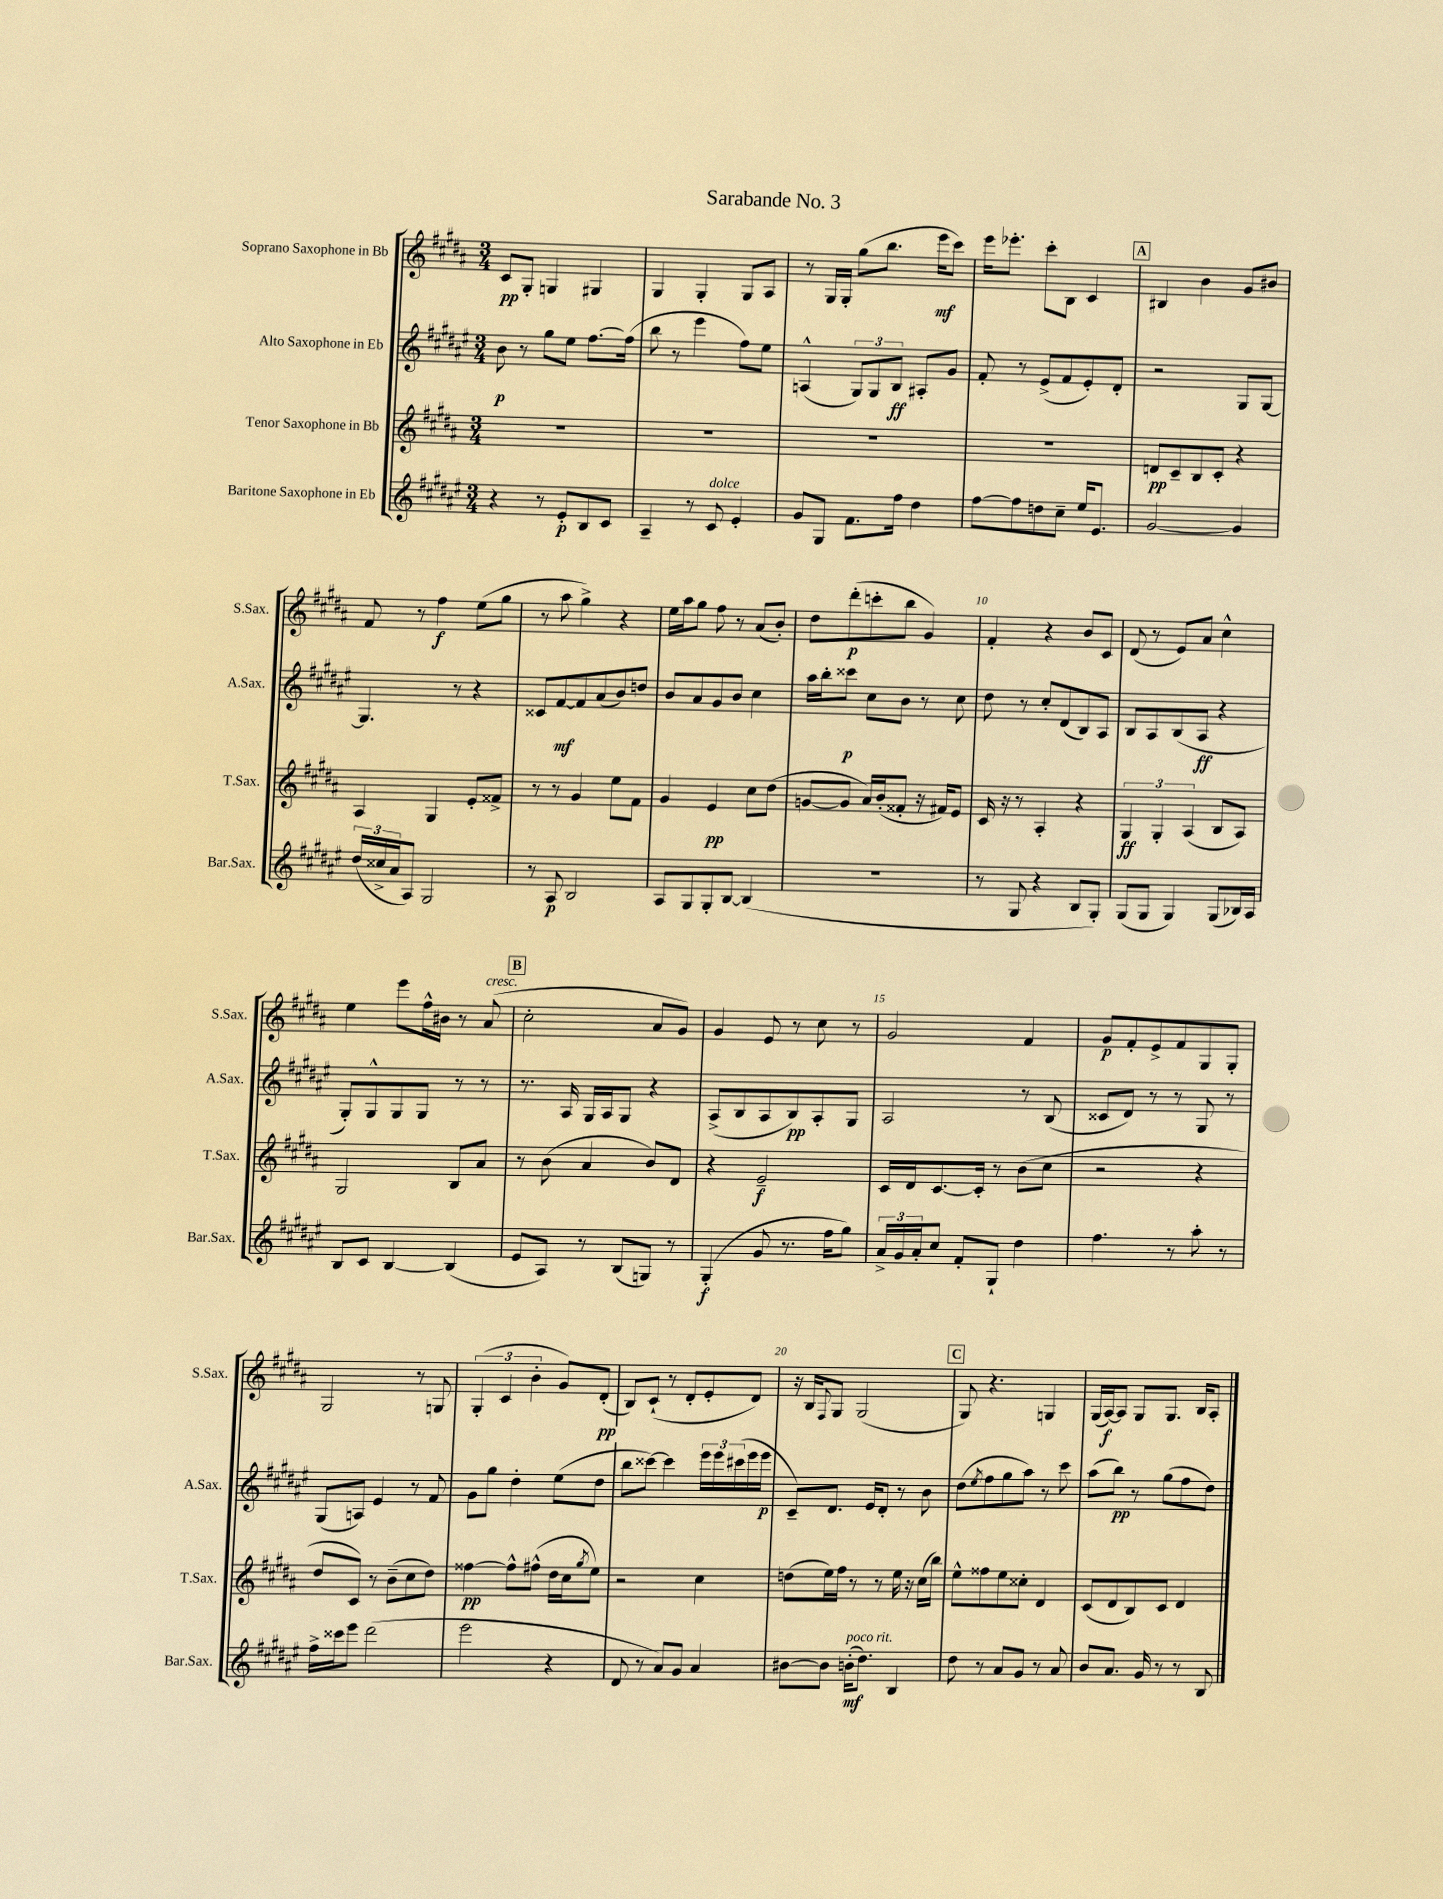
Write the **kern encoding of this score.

**kern	**kern	**kern	**kern
*staff4	*staff3	*staff2	*staff1
*clefG2	*clefG2	*clefG2	*clefG2
*k[f#c#g#d#a#e#]	*k[f#c#g#d#a#]	*k[f#c#g#d#a#e#]	*k[f#c#g#d#a#]
*M3/4	*M3/4	*M3/4	*M3/4
4r	2.r	8b\	8c#/L
.	.	8r	8G#'/J
8r	.	8gg#\L	4G/
8e#'/L	.	8ee#\J	.
8B/	.	[8.ff#\L	4G#/
8c#/J	.	.	.
.	.	(16ff#\]Jk	.
=	=	=	=
4A#~/	2.r	8bb\	4G#/
.	.	8r	.
8r	.	4eee#\	4G#'/
8c#/	.	.	.
4e#'/	.	8ff#\L)	8G#/L
.	.	8ee#\J	8A#/J
=	=	=	=
8g#/L	2.r	(4A^^/	8r
8G#/J	.	.	16G#/LL
.	.	.	16G#'/JJ
8.f#\L	.	12G#/L)	(8gg#\L
.	.	12G#/	.
.	.	.	8.bb\J
.	.	12B/J	.
16ff#\Jk	.	.	.
4dd#\	.	8A#'/L	.
.	.	.	16eee\LK
.	.	8g#/J	8ccc#\J)
=	=	=	=
[8ff#\L	2.r	8f#'/	16eee\LK
.	.	.	8.eee-'\J
8ff#\]	.	8r	.
8dd\	.	(8e#^/L	8ccc#'\L
8cc#~\J	.	8f#/	8B\J
16ee#/LK	.	8e#'/)	4c#/
8.e#/J	.	.	.
.	.	8d#'/J	.
=	=	=	=
[2g#/	8d/L	2r	4B#/
.	8c#~/	.	.
.	8B/	.	4b\
.	8c#'/J	.	.
4g#/]	4r	8G#/L	8g#/L
.	.	[8G#/J	8b#/J
=	=	=	=
(24dd#/LL	4A#/	4.G#/]	8f#/
24cc##^/	.	.	.
24a#/J	.	.	.
8A#/J)	.	.	8r
2G#/	4G#/	.	4ff#\
.	.	8r	.
.	8e'/L	4r	(8ee\L
.	8f##^/J	.	8gg#\J
=	=	=	=
8r	8r	8c##/L	8r
8A#/	8r	[8f#/	8aa#\
2B/	4g#/	8f#/]	4gg#^\)
.	.	(8a#/	.
.	8ee\L	8b/)	4r
.	8f#\J	8dd/J	.
=	=	=	=
8A#/L	4g#/	8b/L	16ee\LL
.	.	.	16aa#\J
8G#/	.	8a#/	8gg#\J
8G#'/	4e/	8g#/	8ff#\
[8B/J	.	8b/J	8r
(4B/]	8cc#\L	4cc#\	(8a#/L
.	(8dd#\J	.	8b'/J)
=	=	=	=
2.r	[8g/L	16aa#\LL	8dd#\L
.	.	16bb'\J	.
.	8g/]J	8ccc##\J	(8ddd#'\
.	16a#/LL)	8cc#\L	8ccc'\
.	(16b'/J	.	.
.	8f##'/J	8b\J	8bb\J
.	16r	8r	4g#/)
.	16f#/LK)	.	.
.	8e/J	8cc#\	.
=	=	=	=
8r	16c#/	8dd#\	4f#'/
.	16r	.	.
8G#/	8r	8r	.
4r	4A#'/	8cc#'/L	4r
.	.	(8d#/	.
8B/L	4r	8B/)	8b/L
8G#'/J)	.	8A#/J	8c#/J
=	=	=	=
(8G#/L	6G#/	8B/L	(8d#/
8G#/J	.	8A#/	8r
.	6G#'/	.	.
4G#/)	.	(8B/	8e/L)
.	(6A#/	.	.
.	.	8A#/J	8a#/J
(8G#/L	8B/L	4r	4cc#^^\
16B-/L)	8A#/J)	.	.
16A#/JJ	.	.	.
=	=	=	=
8B/L	2G#/	8G#'/L)	4ee\
8c#/J	.	8G#^^/	.
[4B/	.	8G#/	8eee\L
.	.	8G#/J	16ff#^^\L
.	.	.	16b#\JJ
(4B/]	8B/L	8r	8r
.	8a#/J	8r	(8a#/
=	=	=	=
8e#/L	8r	8.r	2cc#'\
8A#/J)	(8b\	.	.
.	.	16A#/	.
8r	4a#/	16G#/LL	.
.	.	16A#/J	.
(8B/L	.	8G#/J	.
8G/J)	8b/L)	4r	8a#/L
8r	8d#/J	.	8g#/J)
=	=	=	=
(4G#'/	4r	(8A#^/L	4g#/
.	.	8B/	.
8g#/	2e~/	8A#/	8e/
8.r	.	8B/)	8r
.	.	8A#'/	8cc#\
16ff#\LK	.	.	.
8gg#\J)	.	8G#/J	8r
=	=	=	=
24a#^/LL	16c#/LL	2A#/	2g#/
24g#/	.	.	.
.	16d#/J	.	.
24a#'/J	.	.	.
8cc#/J	[8.c#/	.	.
8f#'/L	.	.	.
.	16c#'/]Jk	.	.
8G#`/J	8r	.	.
4dd#\	(8b\L	8r	4f#/
.	8cc#\J	(8B/	.
=	=	=	=
4.ff#\	2r	8c##/L	8g#/L
.	.	8d#/J)	8f#'/
.	.	8r	8e^/
8r	.	8r	8f#/
8aa#'\	4r	8G#/	8G#/
8r	.	8r	8G#'/J
=	=	=	=
16ff#^\LL	8dd#/L	(8G#/L	2G#/
16ccc##\J	.	.	.
8eee#\J	8c#/J)	8A/J)	.
(2ddd#\	8r	4e#/	.
.	(8b~\L	.	.
.	8cc#\	8r	8r
.	8dd#\J)	8f#/	8G/
=	=	=	=
2eee#\	[4ff##\	8g#\L	(6G#'/
.	.	8gg#\J	.
.	.	.	6c#/
.	8ff##^^\]L	4dd#'\	.
.	.	.	6b'\
.	(8ff#^^\J	.	.
4r	16dd#\LL	(8ee#\L	8g#/L)
.	16cc#\J	.	.
.	8qgg#/	.	.
.	8ee\J)	8dd#\J	(8d#'/J
=	=	=	=
8d#/	2r	8bb\L	8B/L)
8r	.	[8ccc##\J)	(8c#`/J
8a#/L)	.	4ccc##\]	8r
8g#/J	.	.	8d#'/L
4a#/	4cc#\	24eee#\LL	8e'/
.	.	24eee#\	.
.	.	(24ccc#\	.
.	.	16eee#\	8d#/J)
.	.	16eee#\JJ	.
=	=	=	=
[8b#\L	(8dd\L	8c#~/L)	16r
.	.	.	16B/LK
.	.	.	8qqF#/
8b#\]J	16ee\L)	8.d#/J	8G#/J
.	16ff#\JJ	.	.
(16b'\LK	8r	.	(2G#/
8.dd#\J)	.	16e#/LK	.
.	8r	8d#'/J	.
4B/	16ee\	8r	.
.	16r	.	.
.	(16cc#\LL	8b\	.
.	16bb\JJ)	.	.
=	=	=	=
8dd#\	8ee^^\L	(8dd#\L	8G#/)
.	.	8qee#/	.
8r	8ff##\	8ff#\	4.r
8a#/L	8ee\	8gg#\	.
8g#/J	8cc##'\J	8aa#\J)	.
8r	4d#/	8r	4G/
8a#/	.	8ccc#\	.
=	=	=	=
8b/L	(8c#/L	(8aa#\L	(16G#/LL
.	.	.	[16A#/J)
8.a#/J	8d#/	8bb\J)	8A#/]J
.	8B/)	8r	8G#/L
16g#/	.	.	.
8r	8c#/J	(8gg#\L	8.G#/J
8r	4d#/	8ff#\	.
.	.	.	16B/LK
8B/	.	8dd#\J)	8A#'/J
==	==	==	==
*-	*-	*-	*-
